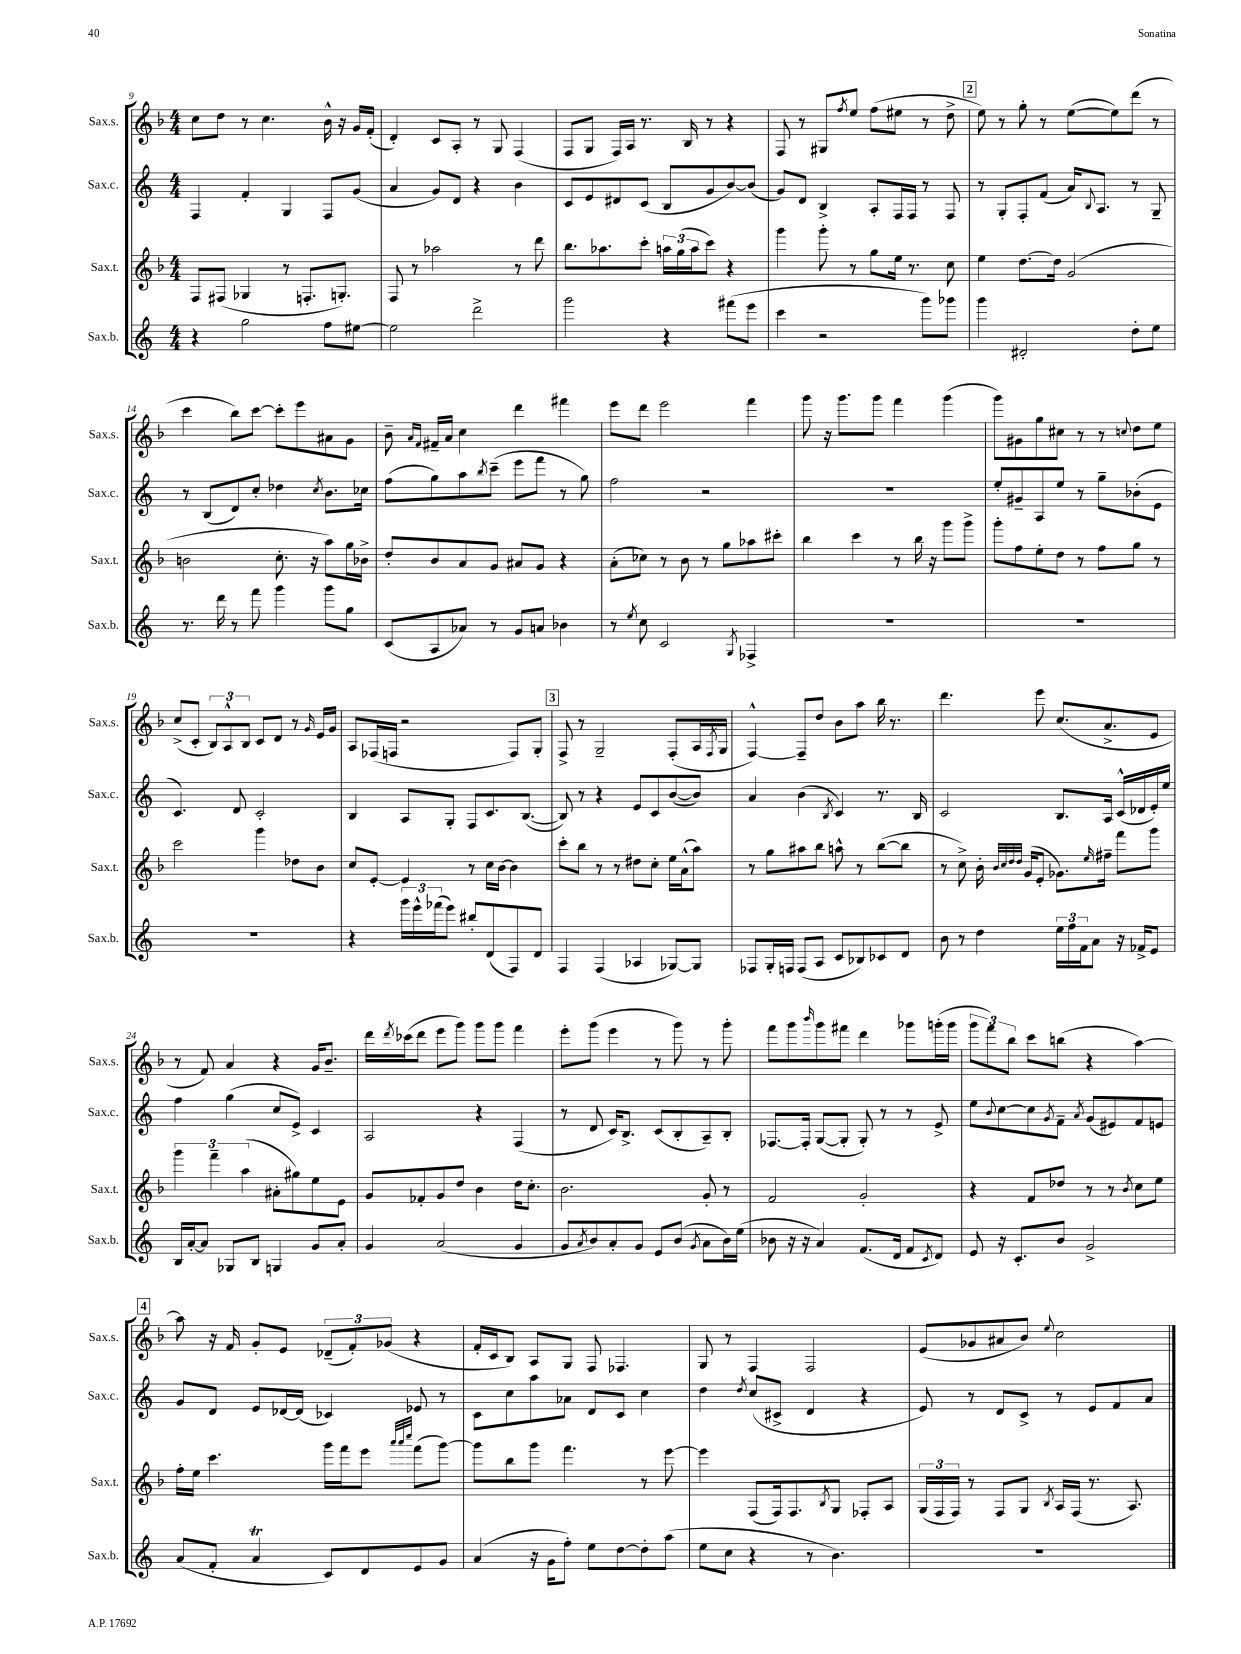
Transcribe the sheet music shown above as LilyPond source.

<<
\new StaffGroup <<
\new Staff = "s0" \with { instrumentName = "Sax.s." shortInstrumentName = "Sax.s." } {
    \clef treble \key f \major \numericTimeSignature \time 4/4
    c''8 d''8 r8 c''4. bes'16-^ r16 g'16 f'16-.( |
    d'4-.) c'8 a8-. r8 g8 f4( |
    f8 g8 f16) a16 r8. bes16 r8 r4 |
    f8 r8 gis8 \acciaccatura { f''8 } e''8 f''8( eis''8 r8 d''8-> |
    \mark \markup { \box "2" } e''8) r8 g''8-. r8 e''8~( e''8) d'''8( r8 |
    c'''4 bes''8) c'''8~ c'''8-. e'''8 ais'8 g'8 |
    bes'8-- \grace { a'16 f'16 } fis'16-- a'16 c''4 d'''4 fis'''4 |
    e'''8 d'''8 e'''2 f'''4 |
    g'''8 r16 g'''8. g'''8 f'''4 g'''4( |
    g'''8) gis'8 g''8 cis''8 r8 r8 \appoggiatura { c''8 } d''8 e''8 |
    c''8->( c'8-. \tuplet 3/2 { bes8) a8-^ bes8 } c'8 d'8 r8 \grace { g'16 } e'16 g'16 |
    a8 fes16( f16 r2 f8) g8-. |
    \mark \markup { \box "3" } f8-> r8 g2-- f8-.( a16 \acciaccatura { f8 } g16 |
    f4~-^) f8-- d''8 bes'8 a''8 bes''16 r8. |
    d'''4. e'''8 c''8.( a'8.-> e'8 |
    r8 f'8) a'4 r4 g'16 bes'8.-- |
    d'''16 \acciaccatura { d'''8 } ces'''16( d'''8 e'''8 g'''8) g'''8 g'''8 f'''4 |
    e'''8-. g'''8( e'''4 r8 g'''8) r8 g'''8-. |
    f'''8 g'''8 \grace { bes'''16 } g'''8 fis'''8 d'''4 ges'''8 g'''16-.( g'''16 |
    \tuplet 3/2 { g'''8 f'''8) bes''8 } c'''8 b''8( r4 a''4~) |
    \mark \markup { \box "4" } a''8 r16 f'16 g'8-. e'8 \tuplet 3/2 { des'8--( f'8-.) ges'8( } r4 |
    f'16-. c'16 bes8) a8 g8 f8 fes4. |
    g8 r8 f4 f2 |
    e'8( ges'8 ais'8 bes'8) \appoggiatura { e''8 } c''2 \bar "|." |
}
\new Staff = "s1" \with { instrumentName = "Sax.c." shortInstrumentName = "Sax.c." } {
    \clef treble \key c \major \numericTimeSignature \time 4/4
    f4 f'4-. g4 f8 g'8( |
    a'4 g'8) d'8 r4 b'4 |
    c'8 e'8 dis'8 c'8( b8 g'8 b'8~) b'8( |
    g'8) d'8 b4-> a8-. f16 f16 r8 f8 |
    \mark \markup { \box "2" } r8 g8-. f8-. f'8( a'16) \appoggiatura { b8 } a8. r8 g8-- |
    r8 b8( d'8) c''8-. des''4 \acciaccatura { c''8 } b'8. ces''16 |
    f''8( g''8) a''8 \acciaccatura { b''8 } c'''8--( e'''8 f'''8 r8 g''8) |
    f''2 r2 |
    R1 |
    e''8-. gis'8-- a8 e''8 r8 g''8-- bes'8-.( e'8 |
    c'4.) d'8 c'2-. |
    b4 a8 g8-. f8 c'8. b8.~( |
    \mark \markup { \box "3" } b8) r8 r4 e'8 c'8 b'8~( b'8) |
    a'4 b'4( \acciaccatura { b8 } c'4) r8. b16 |
    c'2 b8. a16 c'16-^( des'16 e'16-.) e''16 |
    f''4 g''4( c''8 e'8->) c'4 |
    a2 r4 f4( |
    r8 d'8 c'16) b8.-> c'8( b8-. a8--) b8-. |
    fes8.~ fes16-. g8~( g8-. g8-.) r8 r8 e'8-> |
    e''8 \appoggiatura { b'8 } c''8~ c''8 \acciaccatura { g'8 } f'8-- \acciaccatura { a'8 } g'8( eis'8) f'8 e'8 |
    \mark \markup { \box "4" } g'8 d'8 e'8 des'16~ des'16( ces'4) ees'8 r8 |
    c'8 c''8 a''8 aes'8 d'8 c'8 c''4 |
    d''4 \acciaccatura { d''8 } c''8( cis'8-> d'4 r4 |
    e'8) r8 d'8 c'8-> r8 e'8 f'8 a'8 \bar "|." |
}
\new Staff = "s2" \with { instrumentName = "Sax.t." shortInstrumentName = "Sax.t." } {
    \clef treble \key f \major \numericTimeSignature \time 4/4
    f8 fis8( ges4 r8 f8.-. g8.-.) |
    f8 r8 aes''2 r8 d'''8 |
    bes''8. aes''8. c'''8-. \tuplet 3/2 { a''16 g''16( a''16 } c'''8) r4 |
    g'''4 g'''8-. r8 g''8 e''16 r8. c''8 |
    \mark \markup { \box "2" } e''4 d''8.~ d''16 g'2( |
    b'2 c''8.-. r16 a''8) g''16 bes'16-> |
    d''8-. bes'8 a'8 g'8 ais'8 g'8 r4 |
    a'8-.( ces''8) r8 bes'8 r8 g''8 aes''8 cis'''8-. |
    bes''4 c'''4 r8 bes''16 r16 g'''8 g'''8-> |
    g'''8-. f''8 e''8-. d''8 r8 f''8 g''8 r8 |
    c'''2 g'''4 des''8 bes'8 |
    c''8 e'8~-. e'4 r8 c''16 bes'16~ bes'4 |
    \mark \markup { \box "3" } c'''8-. bes''8 r8 r8 dis''8 c''8-. e''16 a'16-^( a''8) |
    r8 g''8 ais''8 bes''8 a''8-^ r8 bes''8~( bes''8 |
    r8 c''8->) bes'16-. \grace { bes'32 c''32 d''32 d''32 } g'16( e'8-. ges'8.) \grace { e''16 } fis''16-- f'''8 g'''8 |
    \tuplet 3/2 { g'''4 f'''4-- a''4( } ais'8-. gis''8) e''8 e'8 |
    g'8 fes'8-. g'8 d''8 bes'4 d''16 c''8.-. |
    bes'2. g'8-. r8 |
    f'2 g'2-. |
    r4 f'8 des''8 r8 r8 \acciaccatura { bes'8 } c''8 e''8 |
    \mark \markup { \box "4" } f''16-. e''16 c'''4. g'''16 f'''16 e'''8 \grace { a'''32 a'''32 c''''32 } f'''8( g'''8~) |
    g'''8 bes''8 g'''8 f'''4. r8 e'''8~ |
    e'''4 f8( f16) f8. \acciaccatura { bes8 } g8 fes8-. a8 |
    \tuplet 3/2 { g16( f16 f16) } r8 f8 g8 \acciaccatura { bes8 } a16 f16( r8. a8.) \bar "|." |
}
\new Staff = "s3" \with { instrumentName = "Sax.b." shortInstrumentName = "Sax.b." } {
    \clef treble \key c \major \numericTimeSignature \time 4/4
    r4 g''2 f''8 eis''8~ |
    eis''2 d'''2-> |
    g'''2 r4 fis'''8( e'''8 |
    c'''4 r2 g'''8) ges'''8 |
    \mark \markup { \box "2" } g'''4 dis'2-. d''8-. e''8 |
    r8. d'''16 r8 f'''8 g'''4 g'''8 g''8 |
    c'8( a8 aes'8) r8 g'8 a'8 bes'4 |
    r8 \acciaccatura { e''8 } c''8 c'2 \acciaccatura { g8 } fes4-> |
    R1 |
    R1 |
    R1 |
    r4 \tuplet 3/2 { g'''16 e'''16-^ fes'''16( } e'''8) bis''8-. d'8( f8) d'8 |
    \mark \markup { \box "3" } f4 f4( aes4 ges8~) ges8 |
    fes8 g16-. f16 f8( a8 c'8 bes8) ces'8 d'8 |
    b'8 r8 d''4 \tuplet 3/2 { e''16 f''16 f'16 } a'8 r16 fes'16-> e'8 |
    b16 a'16~-. a'8 ges8 b8 g4 g'8 a'8-. |
    g'4 a'2( g'4 |
    g'8 \acciaccatura { a'8 } b'8) a'8-. g'8 e'8 b'8( \acciaccatura { g'8 } a'8 b'16) e''16( |
    bes'8 r16 r16 a'4) f'8.( d'16 f'8 \acciaccatura { c'8 } d'8) |
    e'8 r16 c'8.-. b'8 g'2-> |
    \mark \markup { \box "4" } a'8( f'8-. a'4\trill c'8) d'8 e'8 g'8 |
    a'4( r16 g'16 f''8-.) e''8 d''8~ d''8-. a''8( |
    e''8 c''8 r4 r8 b'4.) |
    R1 \bar "|." |
}
>>
>>
\layout { \context { \Score currentBarNumber = #9 } }
